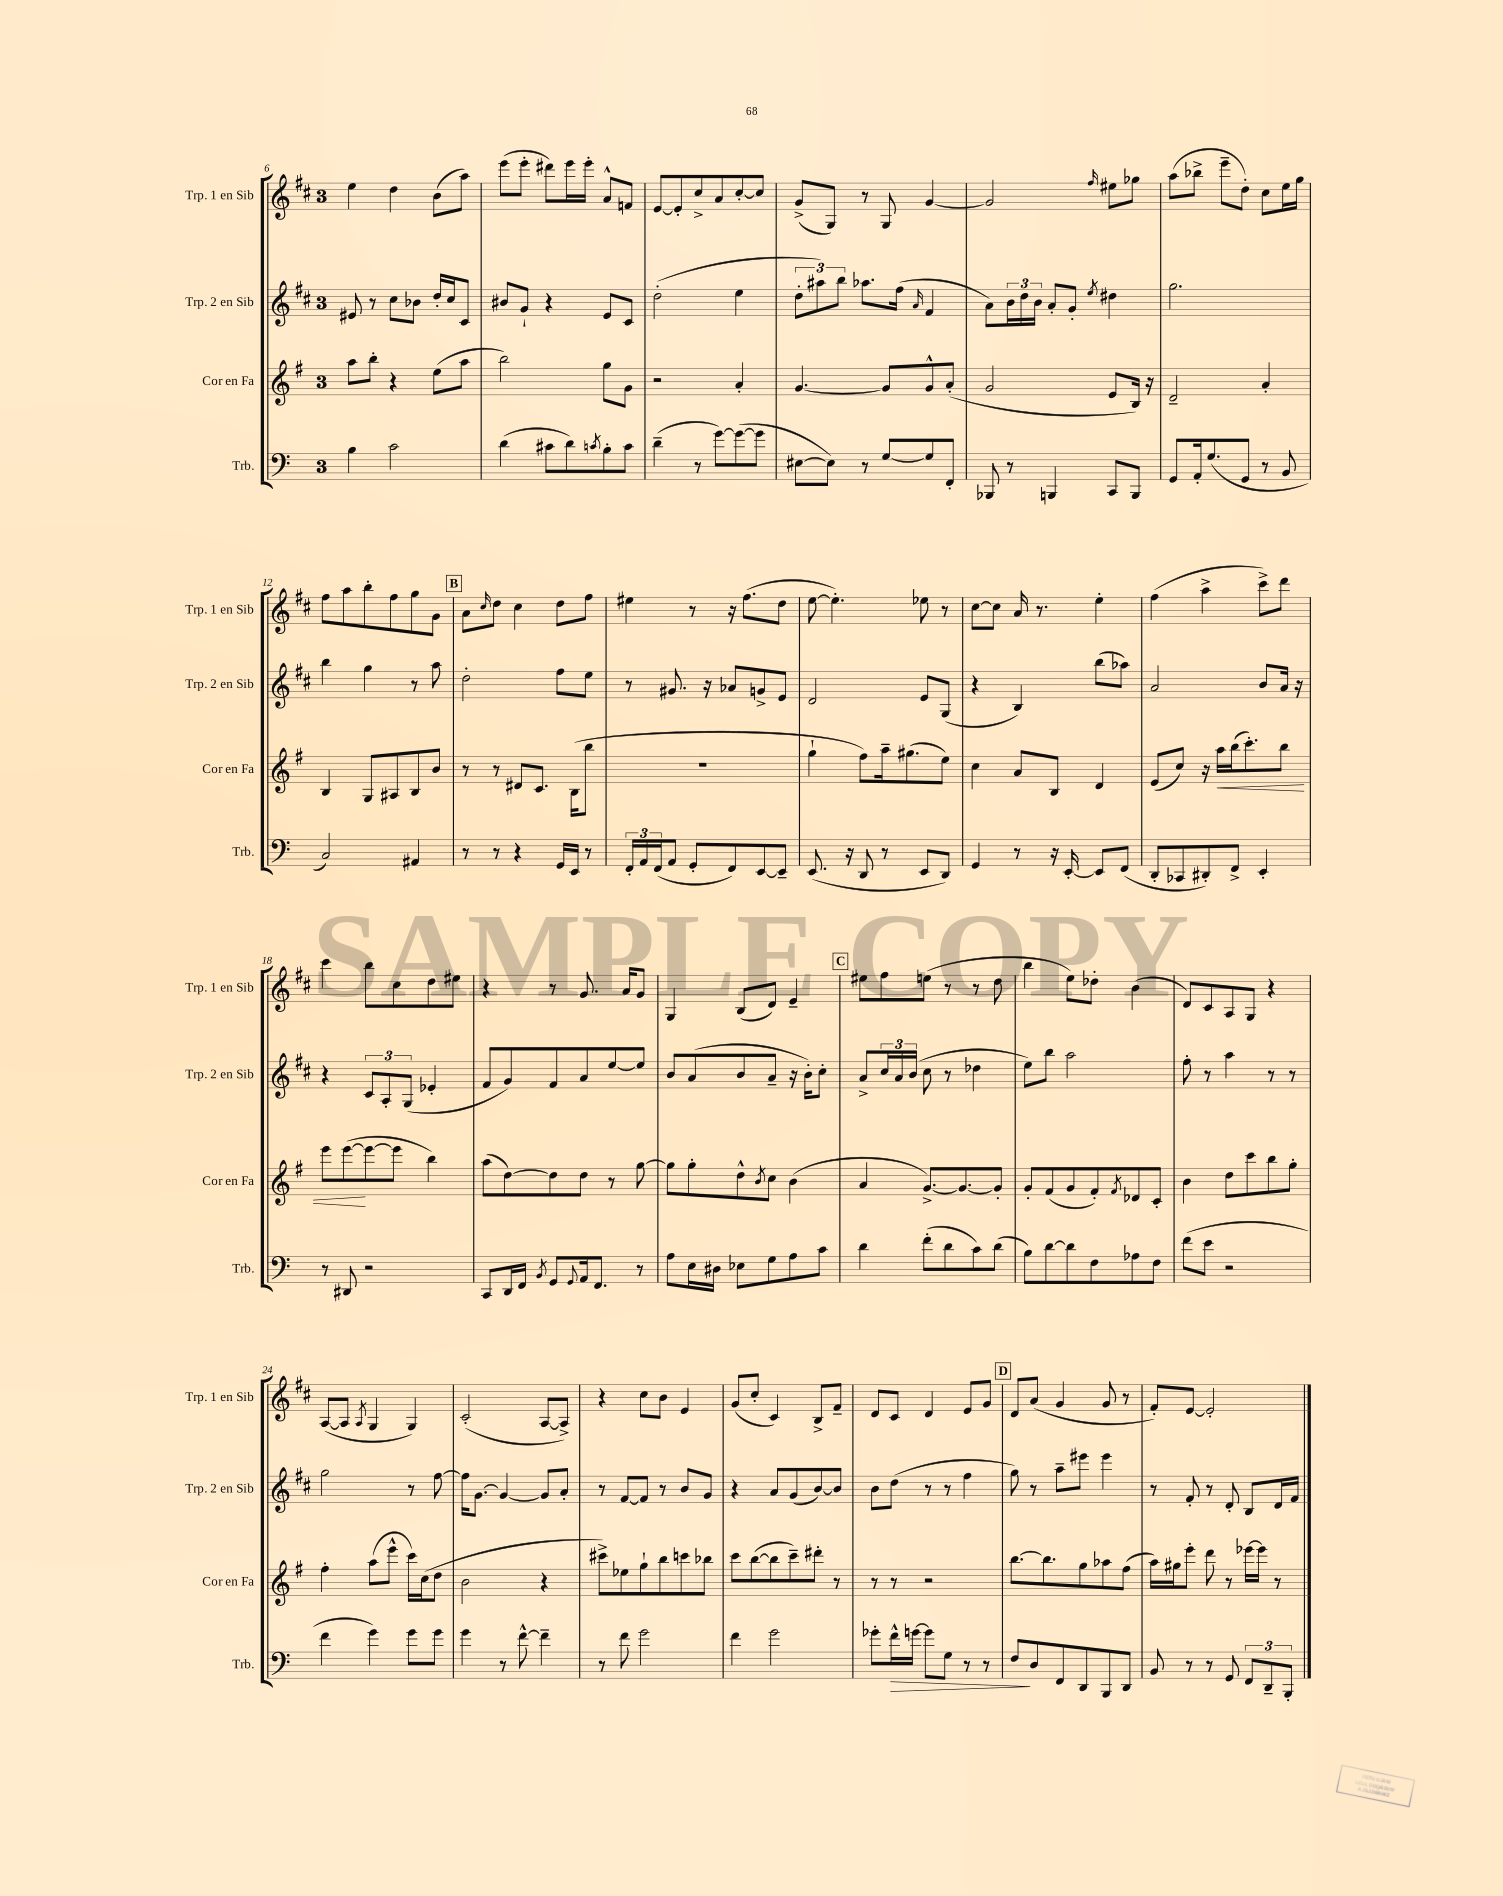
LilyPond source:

<<
\new StaffGroup <<
\new Staff = "s0" \with { instrumentName = "Trp. 1 en Sib" shortInstrumentName = "Trp. 1 en Sib" } {
    \clef treble \key d \major \once \override Staff.TimeSignature.style = #'single-digit \time 3/4
    e''4 d''4 b'8( a''8) |
    e'''8( e'''8-. dis'''8) e'''16 e'''16-. a'8-^ f'8 |
    e'8~ e'8-. cis''8-> a'8 cis''8~-. cis''8 |
    g'8->( g8) r8 g8 g'4~ |
    g'2 \grace { fis''16 } eis''8 ges''8 |
    a''8( bes''8-> e'''8-- d''8-.) cis''8 e''16 g''16 |
    fis''8 a''8 b''8-. fis''8 g''8 g'8 |
    \mark \markup { \box "B" } a'8 \grace { cis''16 } d''8 cis''4 d''8 fis''8 |
    eis''4 r8 r16 fis''8.( d''8 |
    e''8~ e''4.-.) ees''8 r8 |
    cis''8~ cis''8 a'16 r8. e''4-. |
    fis''4( a''4-> cis'''8->) d'''8 |
    cis'''4 b''8 cis''8 d''8 eis''8 |
    r4 r8 g'8. a'16 g'8 |
    g4 b8( d'8) e'4-- |
    \mark \markup { \box "C" } eis''8 fis''8 e''8( r8 r8 d''8 |
    b''4 e''8) des''8-. b'4( |
    d'8) cis'8 a8 g8 r4 |
    a8~( a8 \acciaccatura { a8 } g4 g4) |
    cis'2-.( a8~ a8->) |
    r4 cis''8 b'8 e'4 |
    g'8( cis''8-. cis'4) b8-> fis'8-- |
    d'8 cis'8 d'4 e'8 g'8 |
    \mark \markup { \box "D" } d'8 a'8( g'4 g'8 r8 |
    fis'8-.) e'8~ e'2-. \bar "|." |
}
\new Staff = "s1" \with { instrumentName = "Trp. 2 en Sib" shortInstrumentName = "Trp. 2 en Sib" } {
    \clef treble \key d \major \once \override Staff.TimeSignature.style = #'single-digit \time 3/4
    eis'8 r8 cis''8 bes'8 d''16-. cis''16 cis'8 |
    bis'8 g'8-! r4 e'8 cis'8 |
    d''2-.( e''4 |
    \tuplet 3/2 { d''8-. ais''8) b''8 } aes''8. fis''16( \grace { a'16 } fis'4 |
    a'8) \tuplet 3/2 { b'16 d''16 b'16 } a'8-. g'8-. \acciaccatura { e''8 } dis''4 |
    g''2. |
    b''4 g''4 r8 a''8 |
    \mark \markup { \box "B" } d''2-. fis''8 e''8 |
    r8 gis'8. r16 aes'8 g'8-> e'8 |
    d'2 e'8 g8( |
    r4 b4) b''8( aes''8) |
    a'2 b'8 a'16 r16 |
    r4 \tuplet 3/2 { cis'8 a8-. g8( } ees'4-. |
    fis'8 g'8) fis'8 a'8 e''8~ e''8 |
    b'8 a'8( b'8 a'8-- r16 b'16-.) cis''8-. |
    \mark \markup { \box "C" } a'8-> \tuplet 3/2 { cis''16 a'16 b'16( } cis''8 r8 des''4 |
    e''8) b''8 a''2 |
    fis''8-. r8 a''4 r8 r8 |
    g''2 r8 fis''8~ |
    fis''16 g'8.~ g'4~ g'8 a'8-. |
    r8 fis'8~ fis'8 r8 b'8 g'8 |
    r4 a'8 g'8( b'8~) b'8 |
    b'8 d''8( r8 r8 fis''4 |
    \mark \markup { \box "D" } g''8) r8 a''8-- eis'''8 eis'''4 |
    r8 fis'8-. r8 d'8-. b8 d'16 fis'16 \bar "|." |
}
\new Staff = "s2" \with { instrumentName = "Cor en Fa" shortInstrumentName = "Cor en Fa" } {
    \clef treble \key g \major \once \override Staff.TimeSignature.style = #'single-digit \time 3/4
    a''8 b''8-. r4 e''8( a''8 |
    b''2) g''8 g'8 |
    r2 a'4-. |
    g'4.~ g'8 g'8-^ a'8-.( |
    g'2 e'8 b16) r16 |
    d'2-- a'4-. |
    b4 g8 ais8 b8 b'8 |
    \mark \markup { \box "B" } r8 r8 dis'8 c'8. b16( b''8 |
    R2. |
    g''4-! fis''8) a''16-- gis''8.( e''8) |
    c''4 a'8 b8 d'4 |
    e'8( c''8) r16 a''16\< b''16( c'''8.-.) b''8 |
    e'''8 e'''8~\!( e'''8~ e'''8 b''4) |
    a''8( d''8~) d''8 d''8 r8 g''8~ |
    g''8 g''8-. d''8-^ \acciaccatura { b'8 } c''8 b'4( |
    \mark \markup { \box "C" } a'4 g'8.~->) g'8.~ g'8-. |
    g'8-. fis'8( g'8 fis'8-.) \acciaccatura { fis'8 } des'8 c'8-. |
    b'4 d''8 c'''8 b''8 g''8-. |
    fis''4-. a''8( e'''8-^ c'''16) c''16( d''8 |
    b'2 r4 |
    cis'''8->) ees''8 g''8-! b''8 c'''8 bes''8 |
    c'''8 b''8~( b''8 c'''8--) dis'''8-. r8 |
    r8 r8 r2 |
    \mark \markup { \box "D" } b''8.~ b''8. g''8 aes''8 fis''8( |
    a''16) gis''16 e'''8-. d'''8 r8 ees'''16~ ees'''16 r8 \bar "|." |
}
\new Staff = "s3" \with { instrumentName = "Trb." shortInstrumentName = "Trb." } {
    \clef bass \key c \major \once \override Staff.TimeSignature.style = #'single-digit \time 3/4
    b4 c'2 |
    d'4( cis'8 d'8) \acciaccatura { c'8 } b8-. c'8 |
    d'4--( r8 g'8~) g'8~( g'8 |
    eis8~ eis8) r8 g8~ g8 f,8-. |
    bes,,8 r8 b,,4 c,8 b,,8 |
    g,8 a,16-. g8.( g,8 r8 b,8 |
    c2) ais,4 |
    \mark \markup { \box "B" } r8 r8 r4 g,16 e,16 r8 |
    \tuplet 3/2 { f,16-. a,16 f,16( } a,8 g,8-. f,8) e,8~ e,8-- |
    e,8.( r16 d,8 r8 e,8 d,8) |
    g,4 r8 r16 e,16~-. e,8 f,8( |
    d,8-. ces,8 dis,8-.) f,8-> e,4-. |
    r8 dis,8 r2 |
    c,8 d,16 f,16 \acciaccatura { b,8 } g,8 \appoggiatura { g,8 } a,16 f,8. r8 |
    a8 e16 dis16 ees8 g8 a8 c'8 |
    \mark \markup { \box "C" } d'4 f'8-.( d'8 c'8) d'8( |
    b8) d'8~ d'8 f8 aes8 f8 |
    f'8( e'8 r2 |
    f'4 g'4) g'8 g'8 |
    g'4 r8 f'8~-^ f'4-- |
    r8 f'8 g'2 |
    f'4 g'2 |
    ges'8-. f'16-^\> g'16~ g'8 g8 r8 r8 |
    \mark \markup { \box "D" } f8\! d8 f,8 d,8 b,,8 d,8 |
    b,8 r8 r8 g,8 \tuplet 3/2 { f,8 d,8-- b,,8-. } \bar "|." |
}
>>
>>
\layout { \context { \Score currentBarNumber = #6 } }
